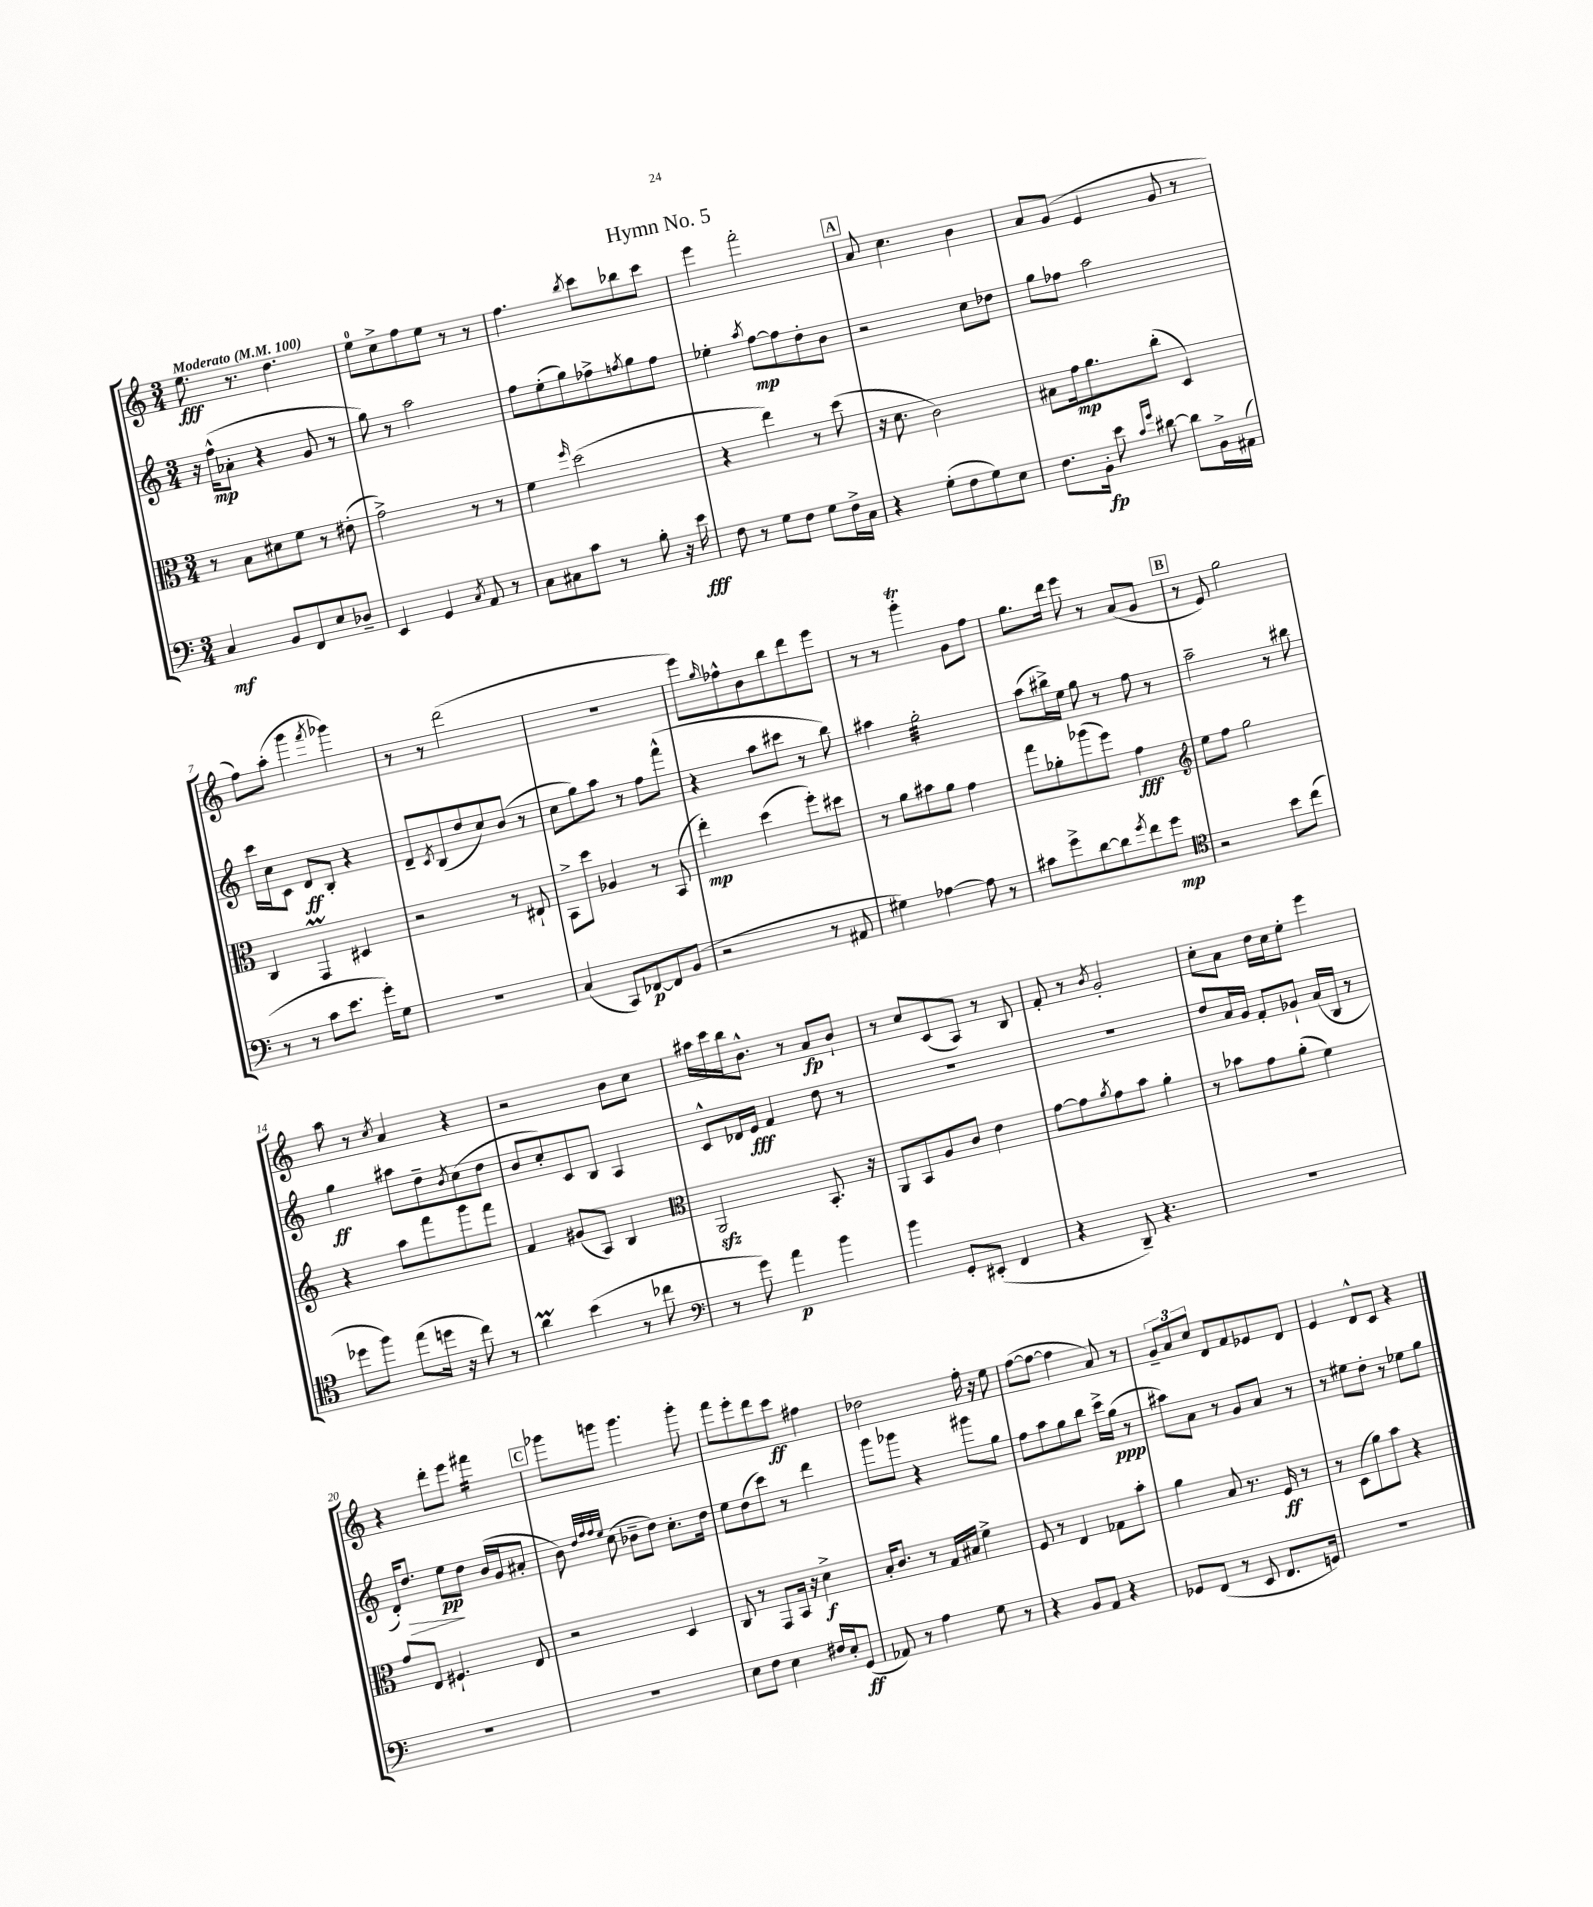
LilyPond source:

\header { title = "Hymn No. 5" }
<<
\new StaffGroup <<
\new Staff = "s0" {
    \clef treble \key c \major \numericTimeSignature \time 3/4 \tempo "Moderato" 4 = 100
    e''8.\fff r8. d''4. |
    e''8-0 c''8-> f''8 e''8 r8 r8 |
    f''4. \acciaccatura { b''8 } c'''8 bes''8 c'''8 |
    e'''4 f'''2-. |
    \mark \markup { \box "A" } a'8 c''4. b'4 |
    a'8 g'8( e'4 g'8 r8 |
    f''8) a''8-.( g'''4 \acciaccatura { f'''8 } ges'''4) |
    r8 r8 d'''2( |
    R2. |
    e'''8) \grace { g''16 } fes''8-^ b'8 b''8 d'''8 e'''8 |
    r8 r8 g'''4-.\trill g'8 f''8 |
    g''8. d'''16 e'''8 r8 a'8( g'8 |
    \mark \markup { \box "B" } r8 e'8) g''2 |
    a''8 r8 \acciaccatura { c''8 } a'4 r4 |
    r2 b'8 c''8 |
    ais''16 c'''16 b''16 b'8.-^ r8 a'8\fp b'8-! |
    r8 c''8 c'8( a8) r8 b8 |
    f'8-. r8 \acciaccatura { b'8 } g'2-. |
    c''8-. a'8 d''16 c''16 e''8-. e'''4 |
    r4 d'''8-. e'''8 fis'''4:16 |
    \mark \markup { \box "C" } ges'''8 g'''8 g'''4. g'''8-. |
    f'''8 e'''8-. d'''8 c'''8\ff fis''4 |
    des''2 f''16-. r16 e''8 |
    f''8~( f''8~ f''4 a'8) r8 |
    \tuplet 3/2 { g'8-- a'8 c''8 } d'8 f'8 ees'8 d'8 |
    e'4 d'8-^ c'8 r4 \bar "|." |
}
\new Staff = "s1" {
    \clef treble \key c \major \numericTimeSignature \time 3/4
    r16 f''16-^\mp( aes'8-. r4 g'8 r8 |
    g''8) r8 a''2 |
    f''8 e''8-.( g''8) fes''8-> \acciaccatura { f''8 } g''8 f''8 |
    ees''4-. \acciaccatura { a''8 } f''8~\mp f''8 d''8-. b'8 |
    \mark \markup { \box "A" } r2 c''8 des''8 |
    g''8 fes''8 a''2 |
    c'''16 c''16 c'8 d'8\ff b8-. r4 |
    d'8-- \acciaccatura { c'8 } b8( d''8 c''8) b'8( r8 |
    c''8 g''8) a''8 r8 f''8 f'''8-^( |
    r4 a''8 cis'''8 r8 b''8) |
    ais''4 g''2:32-. |
    a''8( bis''16->) e''16 g''8 r8 f''8 r8 |
    \mark \markup { \box "B" } a''2-- r8 bis''8 |
    g''4\ff ais''8 d''8-- \acciaccatura { b'8 } c''8( d''8 |
    b'8 c''8-.) c'8 b8 a4 |
    c'8-^ des'16 e'16\fff f'4 d''8 r8 |
    R2. |
    R2. |
    d''8 a'16 g'16 f'8-. ges'8-! a'16( b16 r8 |
    d'16-.) d''8.\> e''8\pp\! d''8 b'16( g'16 ais'8-. |
    \mark \markup { \box "C" } b'8) \grace { d''32 f''32 f''32 e''32 } c''8( bes'8-- d''8) c''8.-. d''16 |
    e''8 d''8( c'''8) r8 d'''4 |
    g'''8 ges'''8 r4 gis'''8 g''8 |
    f''8 a''8 g''8 b''8 c'''16-> g''16\ppp( r8 |
    ais''8) a'8 r8 g'8 a'8 r8 |
    r8 eis''8 d''8-. r8 ees''8 g''8 \bar "|." |
}
\new Staff = "s2" {
    \clef alto \key c \major \numericTimeSignature \time 3/4
    r8 b8 dis'8 f'8 r8 eis'8-.( |
    g'2->) r8 r8 |
    f'4 \grace { f''16 } d''2( |
    r4 e''4) r8 d''8( |
    \mark \markup { \box "A" } r16 d'8. c'2) |
    bis8 g'16\mp a'8. c''8-.( d4) |
    c4 g,4\prall dis4 |
    r2 r8 eis8-! |
    b,8-> d''8 aes4 r8 b,8( |
    e''4-.\mp) d''4( f''8-.) dis''8 |
    r8 a'8 bis'8 a'8 g'4 |
    g''8 aes'8-. aes''8( f''8) g'4\fff |
    \mark \markup { \box "B" } \clef treble e''8 f''8 g''2 |
    r4 a''8 f'''8 g'''8 f'''8 |
    f'4 gis'8( a8) b4 |
    \clef alto a,2\sfz b,8.-. r16 |
    a,8 b,8 a8 c'8 e'4 |
    g'8~ g'8 \acciaccatura { a'8 } g'8 b'8 a'4-. |
    r8 bes'8 g'8 a'8-.( f'4) |
    g'8 e8 fis4.-! e8 |
    \mark \markup { \box "C" } r2 d4 |
    c8 r8 g,8 b,16 r16 d'4->\f |
    b16-. c'8. r8 g16 bis16 f'4-> |
    f8 r8 e4 ges8 b'8-. |
    a'4 b8 r8. f16\ff r8 |
    r8 d8( a'8) b'8 r4 \bar "|." |
}
\new Staff = "s3" {
    \clef bass \key c \major \numericTimeSignature \time 3/4
    c4\mf b,8 f,8 e8 des8-- |
    e,4 g,4 \acciaccatura { c8 } a,8 r8 |
    c8 cis8 c'8 r8 b8-. r16 e'16\fff |
    f8 r8 g8 f8 g8 f16-> c16 |
    \mark \markup { \box "A" } r4 g8-.( f8 g8) e8 |
    f8. b,16-.\fp e'8 \grace { c'16 g'16 } dis'8~ dis'8 b,16-> ais,16( |
    r8 r8 c'8 e'8. g'16-.) g8 |
    R2. |
    c4( c,8) fes,8~\p fes,8 b,8( |
    r2 r8 ais,8 |
    gis4) aes4~ aes8 r8 |
    cis'8 g'8-> d'8~ d'8 \acciaccatura { g'8 } f'8 g'8\mp |
    \mark \markup { \box "B" } \clef tenor r2 b'8 c''8( |
    des''8 f''8) e''8( d''16 r16 c''8) r8 |
    a'4\prall b'4( r8 ces''8 |
    \clef bass r8 g'8) a'4\p b'4 |
    b'4 g,8-. eis,8-.( f,4 |
    r4 d,8--) r4. |
    R2. |
    R2. |
    \mark \markup { \box "C" } R2. |
    e8 f8 e4 fis16 e16-. g,8\ff( |
    aes,8) r8 a4 g8 r8 |
    r4 b,8 a,8 r4 |
    ges,8 f,8( r8 e,8 f,8. g,16) |
    R2. \bar "|." |
}
>>
>>
